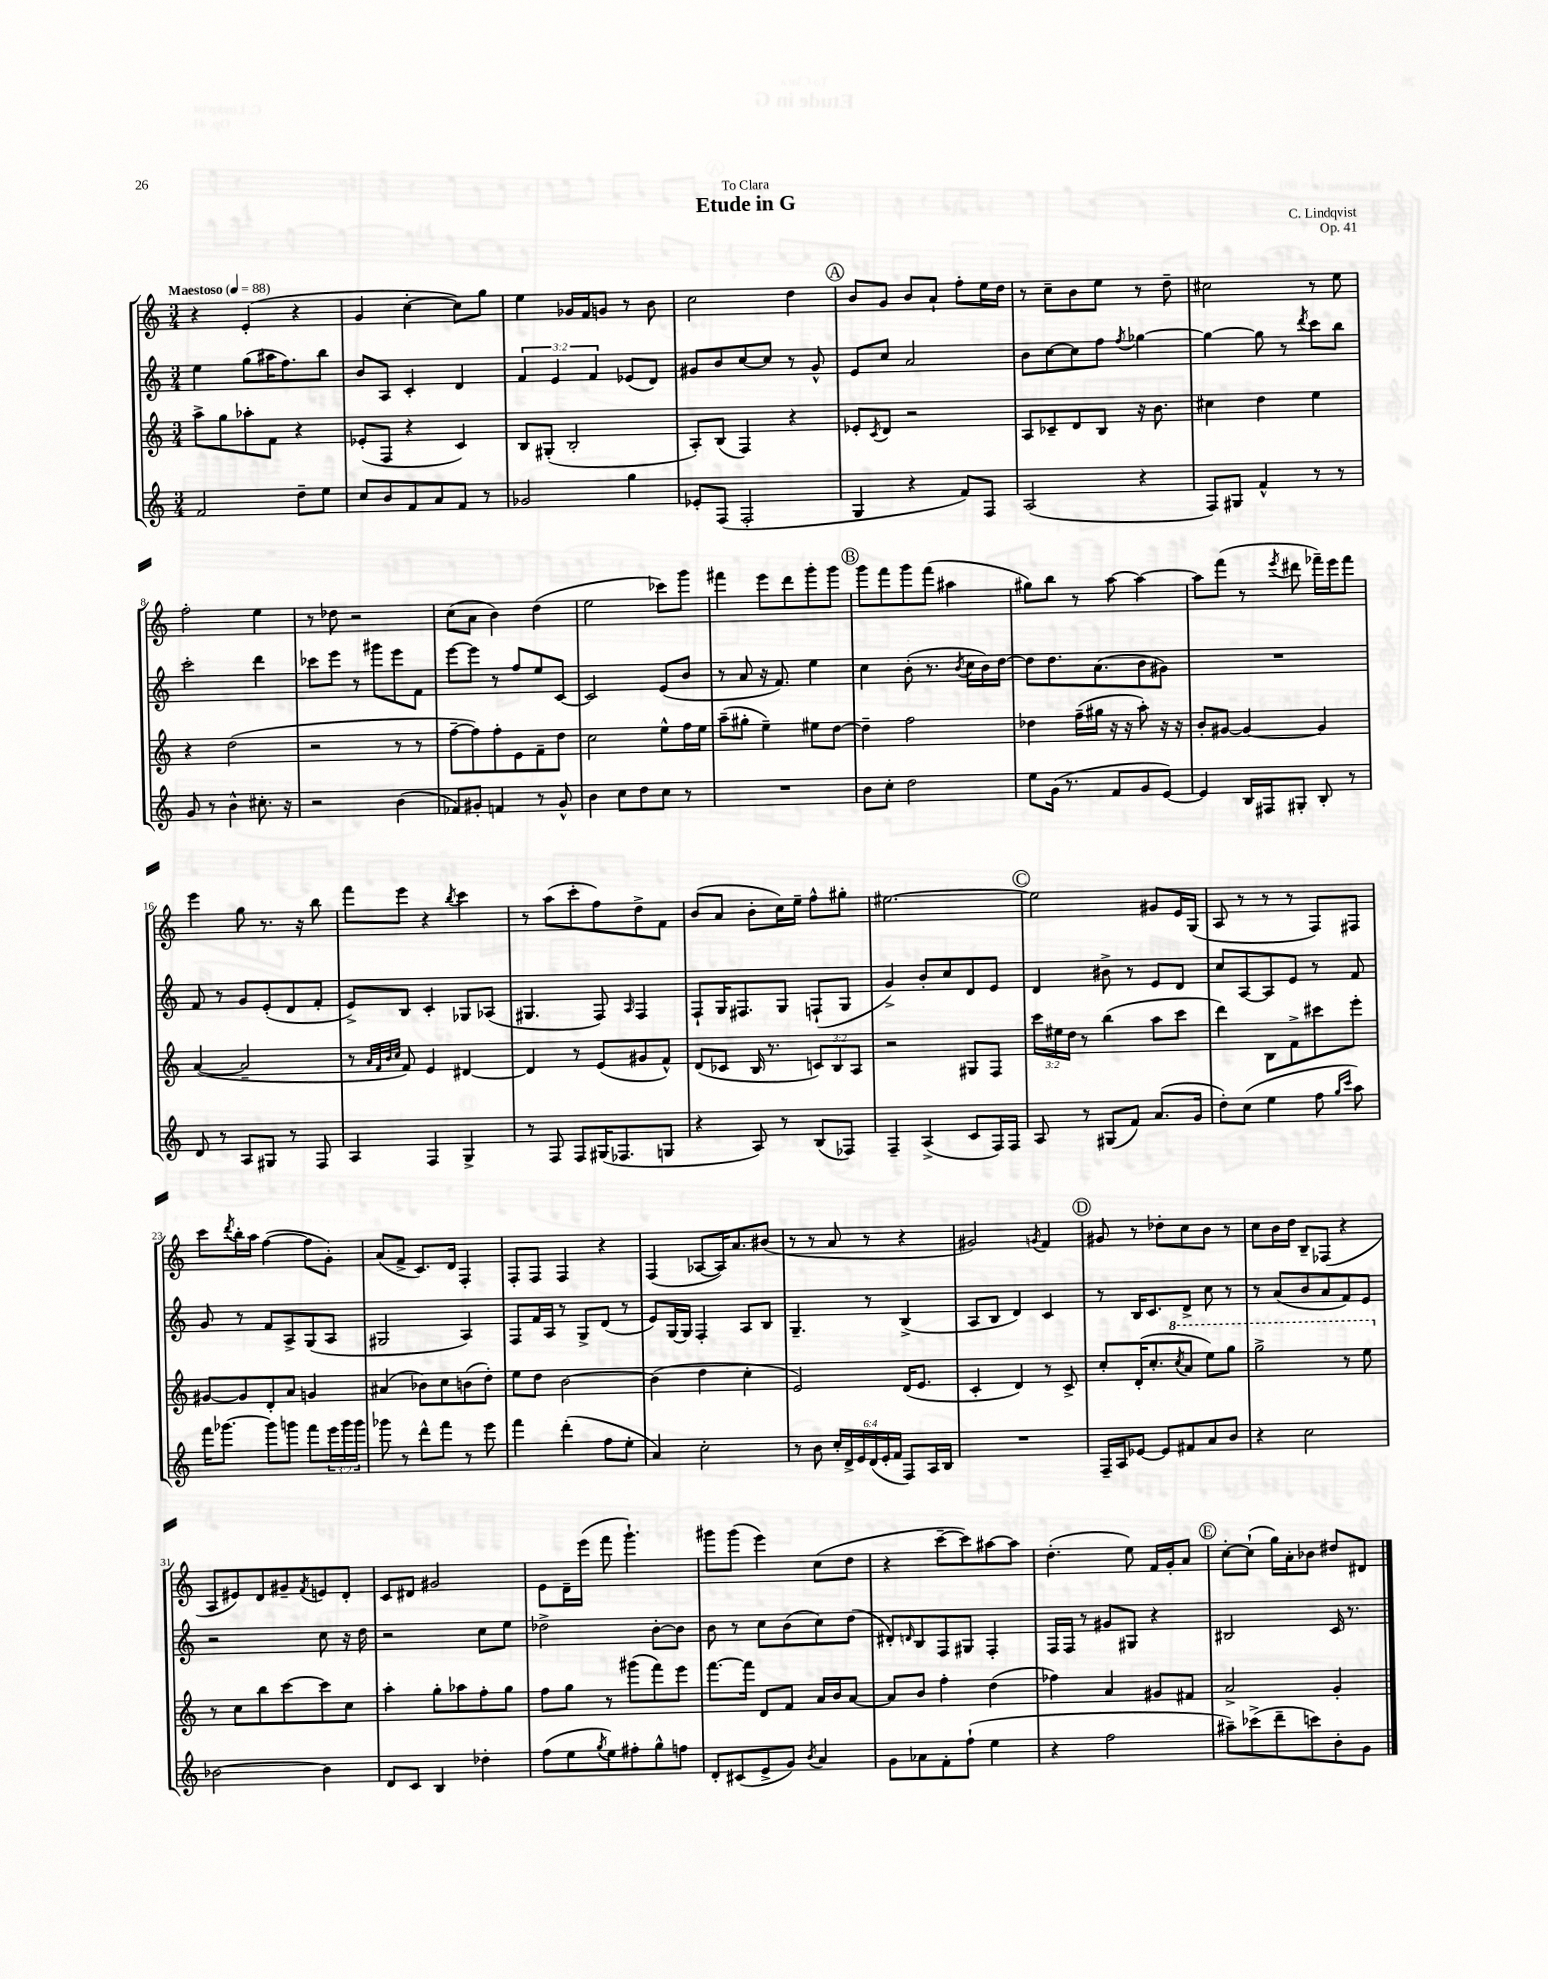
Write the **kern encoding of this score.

**kern	**kern	**kern	**kern
*staff4	*staff3	*staff2	*staff1
*clefG2	*clefG2	*clefG2	*clefG2
*k[]	*k[]	*k[]	*k[]
*M3/4	*M3/4	*M3/4	*M3/4
*MM88	*MM88	*MM88	*MM88
2f	8aa^	4ee	4r
.	8gg	.	.
.	8aa-'	(8gg	(4e'
.	8f	16aa#	.
.	.	8.ff)	.
8dd~	4r	.	4r
8ee	.	8bb	.
=	=	=	=
8cc	(8e-'	8b	4g
8b	8F	8A	.
8f	4r	4c'	[4cc'
8a	.	.	.
8f	4c)	4d	8cc])
8r	.	.	8gg
=	=	=	=
2g-	8B	6f	4ee
.	(8G#'	.	.
.	.	6e	.
.	2B'	.	16g-
.	.	.	16f
.	.	6f	.
.	.	.	8g
4gg	.	(8e-	8r
.	.	8d)	8b
=	=	=	=
8e-'	8A')	8g#	2cc
(8F	(8B	8b	.
2F'	4F)	[8cc	.
.	.	8cc]	.
.	4r	8r	4dd
.	.	8g#^^	.
=	=	=	=
4G	8e-'	8e	8b
.	8qc	.	.
.	8d	8cc	8g
4r	2r	2a	8b
.	.	.	8a`
8f)	.	.	8ff'
8F	.	.	16ee
.	.	.	16dd
=	=	=	=
(2A	8A	8b	8r
.	8c-~	[8cc	8cc~
.	8d	8cc]	8b
.	8B	8ff	8ee
.	.	8qff	.
4r	16r	[4gg-	8r
.	8.b	.	.
.	.	.	8dd~
=	=	=	=
8F)	4cc#	4gg-_	2cc#
8G#	.	.	.
4f^^	4dd	8gg-]	.
.	.	8r	.
.	.	8qddd	.
8r	4ee	8ccc	8r
8r	.	8bb	8ee
=	=	=	=
8g	4r	2ccc'	2ff'
8r	.	.	.
4b^^	(2dd	.	.
8.cc#'	.	4ddd	4ee
16r	.	.	.
=	=	=	=
2r	2r	8ccc-	8r
.	.	8eee	8dd-
.	.	8r	2r
.	.	8ggg#	.
(4b	8r	8eee	.
.	8r	8f	.
=	=	=	=
8f-)	[8ff~	[8eee	(8cc
8g#'	8ff])	8eee]	8a
4f	8ff'	8r	4b)
.	8e	8ff	.
8r	8f~	8ee	(4dd
8g#^^	8dd	[8c	.
=	=	=	=
4b	2cc	2c]	2ee
8cc	.	.	.
8dd	.	.	.
8cc	8ee^^	(8e	8ccc-)
8r	16ff	8b	8ggg
.	16ee	.	.
=	=	=	=
2.r	(8aa~	8r	4fff#
.	8gg#'	8a	.
.	4ee~)	16r	8eee
.	.	8.f)	.
.	.	.	8ddd
.	8ee#	4ee	8ggg'
.	[8dd	.	8ggg
=	=	=	=
8b	4dd~]	4cc	8ggg
8cc'	.	.	8fff
2dd	2ff	(8b'	8ggg
.	.	8.r	(8fff
.	.	.	4aa#
.	.	8qb	.
.	.	16cc	.
.	.	16b)	.
.	.	[16dd	.
=	=	=	=
8ee	4dd-	8dd]	8gg#)
(16g	.	8.dd	8bb
8.r	.	.	.
.	(16ff~	.	8r
.	16gg#	(8.a	.
8f	16r	.	[8aa
.	16r	.	.
8g	8aa')	8b	4aa_
[8e)	16r	8g#)	.
.	16r	.	.
=	=	=	=
4e]	8b'	2.r	8aa]
.	[8g#	.	(8fff
16B	4g#_	.	8r
16F#	.	.	.
.	.	.	8qeee
8G#'	.	.	8ddd#
8B'	4g#]	.	16fff-~)
.	.	.	16eee
8r	.	.	8fff-
=	=	=	=
8d	([4a	8f	4eee
8r	.	8r	.
8A	2a~]	8g	8gg
8G#	.	(8e'	8.r
8r	.	8d	.
.	.	.	16r
8F	.	8f'	8bb
=	=	=	=
4A	8r	8e^)	8fff
.	32qqa	.	.
.	32qqf	.	.
.	32qqb	.	.
.	32qqcc	.	.
.	8f)	8B	8eee
4F	4e	4c'	4r
.	.	.	8qbb
4G^	[4d#	8G-	4ccc
.	.	(8A-	.
=	=	=	=
8r	4d#]	4.G#	8r
8F	.	.	(8aa
8F	8r	.	8ccc'
(16G#	(8e	8F)	8ff)
8.F-	.	.	.
.	.	16qqA	.
.	8g#	4F	8dd^
8G	8f^^)	.	8f
=	=	=	=
4r	(8d	8F`	(8b
.	8c-	16G	8a
.	.	8.F#	.
8A)	16B	.	8b'
.	8.r	.	.
8r	.	8G	16cc)
.	.	.	16ee~
(8B	12c)	(8F`	8ff^^
.	12B	.	.
8F-)	.	8G	8gg#'
.	12A	.	.
=	=	=	=
4F~	2r	4g^)	[2.ee#
(4A^	.	8b'	.
.	.	8cc	.
8c	8G#	8d	.
16F)	8F	8e	.
16F	.	.	.
=	=	=	=
8A	24ccc	4d	2ee#]
.	24ee#	.	.
.	24dd	.	.
8r	8r	.	.
(8G#	(4bb	8b#^	.
8f)	.	8r	.
(8.a	8aa	8e	8g#
.	8ccc	8d	16e
16g	.	.	(16G
=	=	=	=
8dd')	4ddd)	8cc	8A
(8cc	.	[8A	8r
4ee	8B	8A]	8r
.	8f^	8e	8r
8ff	8ccc#	8r	8F)
16qqgg	.	.	.
16qqccc	.	.	.
8aa)	8eee'	8f	8F#
=	=	=	=
16fff	[8g#	8g	8ccc
[8.ggg-	.	.	.
.	.	.	8qddd
.	8g#]	8r	16bb'
.	.	.	16aa
8ggg-]	8d'	8f	([4ff
8ggg	8a	8A^	.
8fff	4g	(8G	8ff]
24eee	.	8A	8g')
24ggg	.	.	.
24ggg	.	.	.
=	=	=	=
8ggg-	(4a#	2G#	(8a
8r	.	.	8f^
8ddd^^	8b-)	.	8.c)
8fff	8cc	.	.
.	.	.	16d
8r	(8b	4A)	4F'
8eee	8dd')	.	.
=	=	=	=
4fff	8ee	8F	8F'
.	8dd	16f	8F
.	.	16A	.
(4ddd'	[2b	8r	4F
.	.	8G^	.
8ff	.	(8d	4r
8ee'	.	8r	.
=	=	=	=
4a)	(4b]	8e)	(4F
.	.	[16G	.
.	.	16G]	.
2cc'	4dd	4F'	[8A-
.	.	.	16A-])
.	.	.	8.a
.	4cc'	8A	.
.	.	8B	(8b#
=	=	=	=
8r	2e)	4.G~	8r
8b	.	.	8r
24cc'	.	.	8a
24d^	.	.	.
24e	.	.	.
(24d	.	8r	8r
24e'	.	.	.
24f	.	.	.
8F)	(16d	(4B^	4r
.	8.e	.	.
16A	.	.	.
16B	.	.	.
=	=	=	=
2.r	4c'	8A	2g#)
.	.	8B	.
.	4d)	4d)	.
.	.	.	8qg
.	8r	4c	4f
.	8c^	.	.
=	=	=	=
16F~	8cc'	8r	8g#
16A	.	.	.
[8e-	(16d'	16B	8r
.	8.cc'	8.c	.
8e-]	.	.	8dd-'
.	8qccc	.	.
8f#	8aa	8d^	8cc
8a	8eee)	8cc	8b
8b	8ggg	8r	8r
=	=	=	=
4r	2ggg^	8r	8cc
.	.	(8a	16b
.	.	.	16dd
2cc	.	8b	8B~
.	.	8a	(8F-
.	8r	8f)	4r
.	8eee	8e	.
=	=	=	=
[2b-	8r	2r	8A
.	8cc	.	8e#)
.	8bb	.	8d
.	[8ccc	.	8g#~
.	.	.	8qf
4b-]	8ccc]	8cc	8e
.	8cc	16r	8d'
.	.	16dd	.
=	=	=	=
8d	4aa'	2r	8c
8c	.	.	8d#
4B	8gg'	.	2g#
.	8aa-	.	.
4dd-'	8ff'	8cc	.
.	8gg	8ee	.
=	=	=	=
(8ff	8ff	2dd-^	8e
8ee	8gg	.	16d~
.	.	.	(16eee
8qgg	.	.	.
8ee)	8r	.	8fff
8ff#'	(8ggg#	.	4.ggg`)
8gg^^	8fff)	[8b'	.
8ff	8eee	8b]	.
=	=	=	=
8d'	[8.fff	8b	8ggg#
(8c#	.	8r	(8ggg#
.	16fff]	.	.
8e^	8d	8cc	4eee)
8g)	8f	(8b	.
8qb	.	.	.
4a	16a	8cc)	(8cc
.	16b	.	.
.	[8a	(8dd	8dd
=	=	=	=
8g	8a]	8d#')	4r
.	.	16qqd	.
8a-	8b	8B	.
8f'	4ff'	8F	[8ccc~
(8ff`	.	8G#	8ccc])
4ee	(4dd	4F'	[8aa#
.	.	.	8aa#]
=	=	=	=
4r	4ff-)	16F	(4.dd'
.	.	16F	.
.	.	8r	.
2ff	4a	8g#	.
.	.	8G#	8ee)
.	8g#	4r	16f
.	.	.	16g'
.	8f#	.	8a
=	=	=	=
8aa#~)	2a^	2B#	[8cc'
(8ccc-^	.	.	(8cc`]
8ddd~	.	.	16gg)
.	.	.	16a'
8ccc)	.	.	8b-
8b'	4g'	16c	8dd#
.	.	8.r	.
8g	.	.	8d#
==	==	==	==
*-	*-	*-	*-
